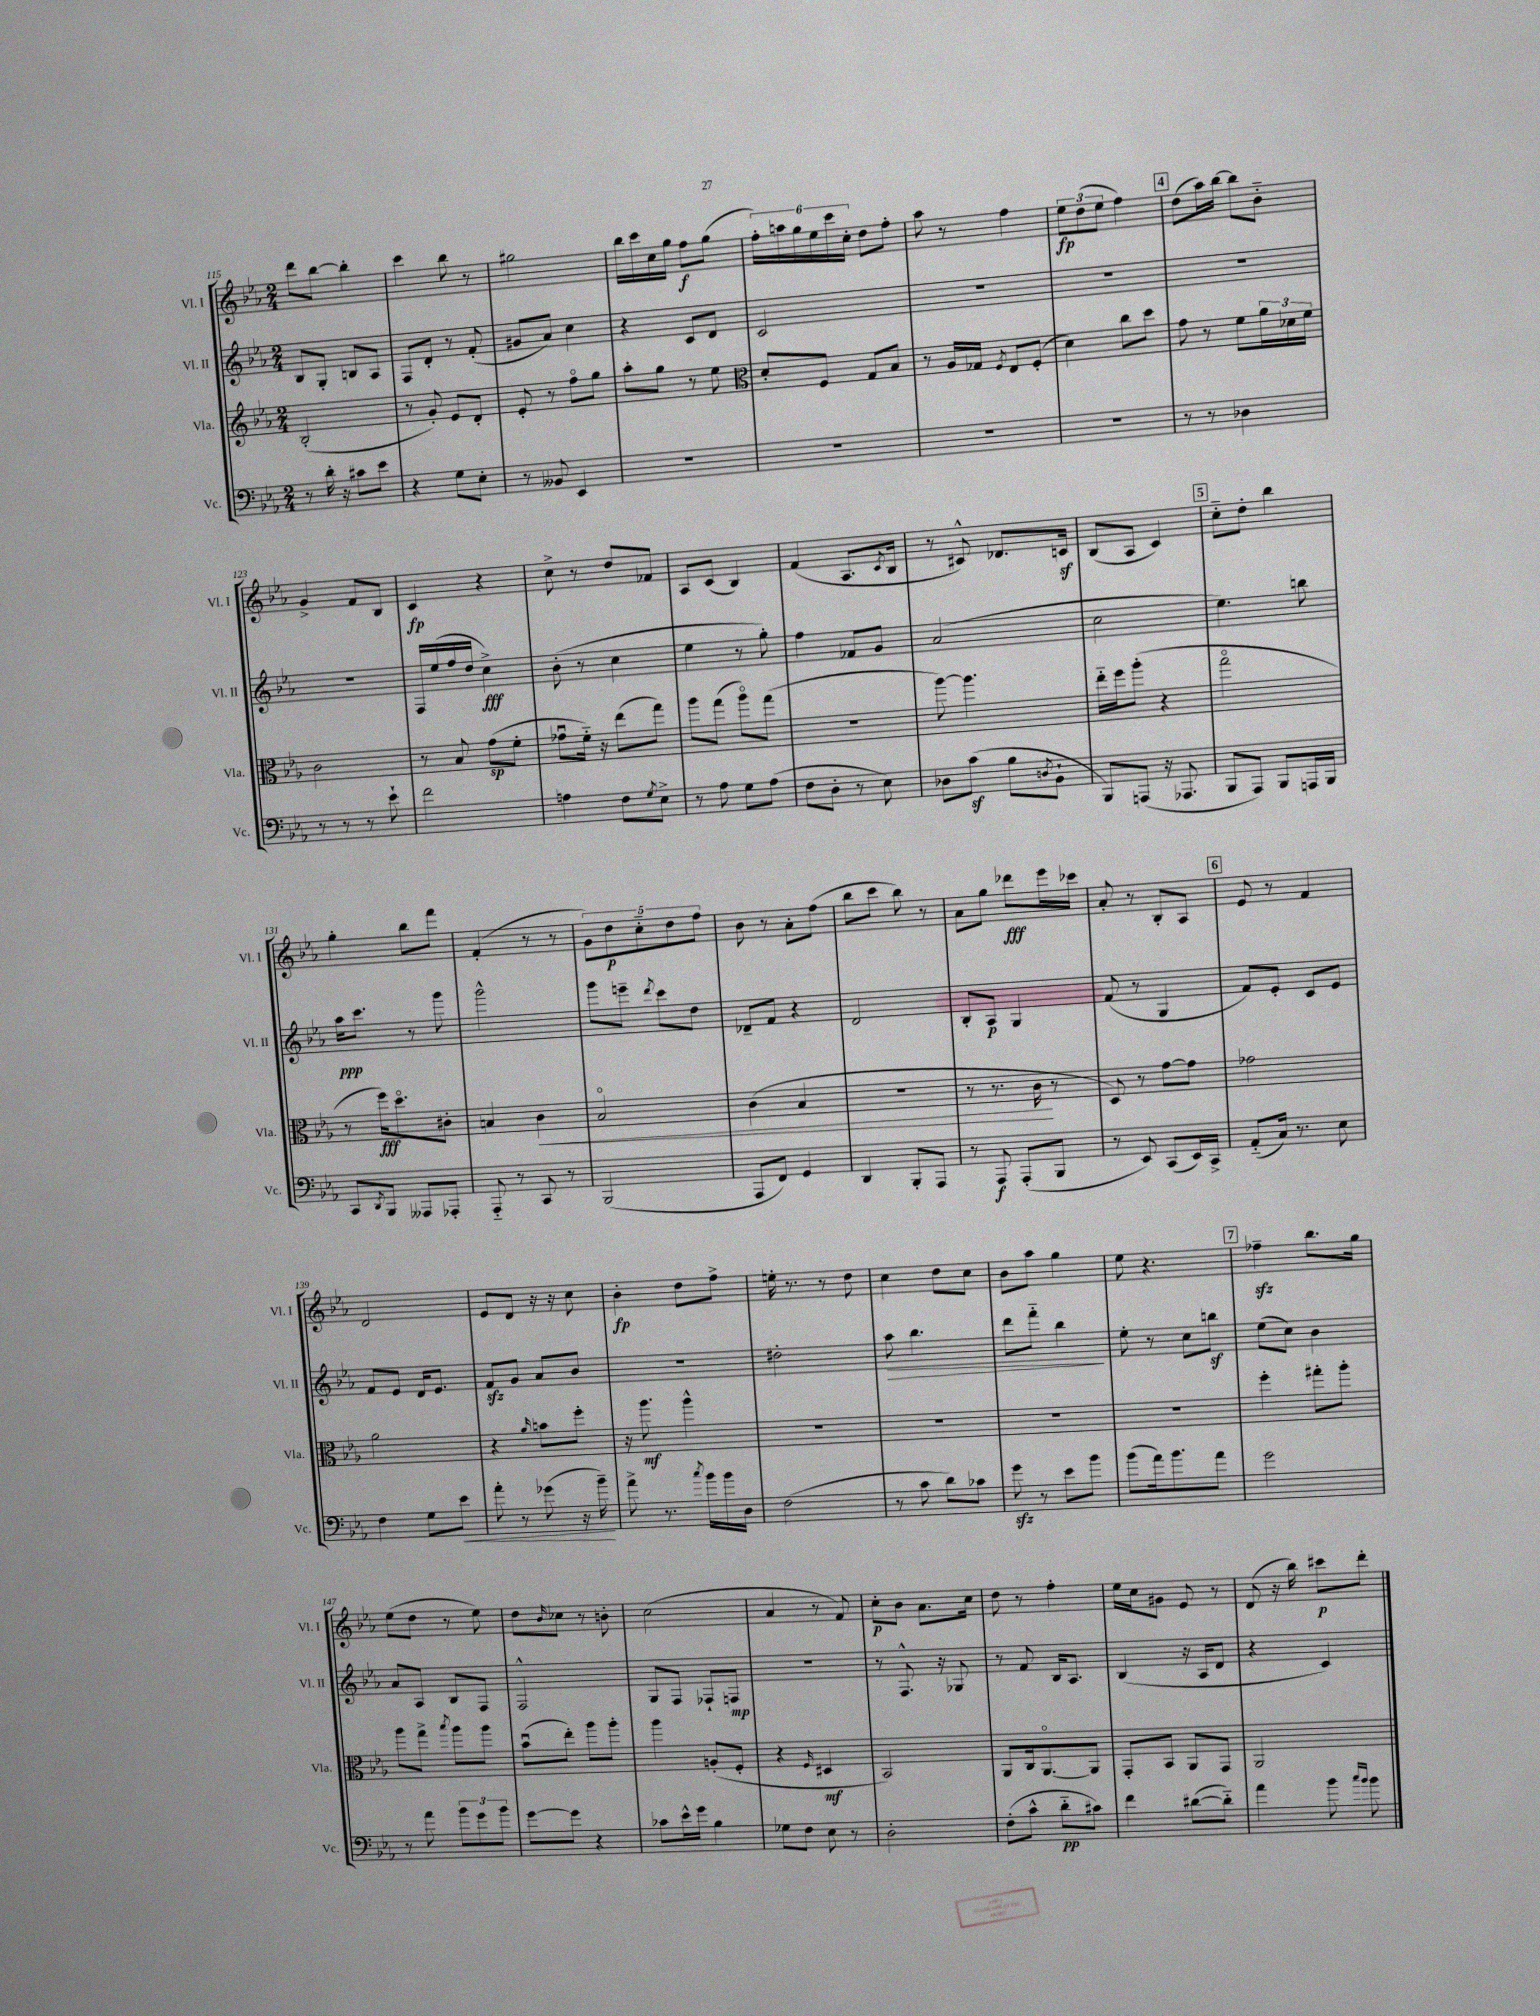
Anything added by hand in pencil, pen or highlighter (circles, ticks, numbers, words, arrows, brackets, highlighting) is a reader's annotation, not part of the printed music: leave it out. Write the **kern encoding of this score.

**kern	**kern	**kern	**kern
*staff4	*staff3	*staff2	*staff1
*clefF4	*clefG2	*clefG2	*clefG2
*k[b-e-a-]	*k[b-e-a-]	*k[b-e-a-]	*k[b-e-a-]
*M2/4	*M2/4	*M2/4	*M2/4
8r	(2B-'/	8B-/L	8ddd\L
16d'\	.	8G'/J	[8bb-\J
16r	.	.	.
8c#\L	.	8B/L	4bb-'\]
8e-\J	.	8A-/J	.
=	=	=	=
4r	8r	8F/L	4ccc\
.	8g'/)	8d'/J	.
8G\L	8e-/L	8r	8bb-\
8E-'\J	8d'/J	(8f'/	8r
=	=	=	=
8r	8e-'/	8g#/L	2gg#\
8BB--/	8r	8a-/J)	.
4EE-/	8ffo\L	4cc\	.
.	8gg\J	.	.
=	=	=	=
2r	8aa-'\L	4r	16bb-\LL
.	.	.	16ccc\
.	8gg\J	.	16cc\
.	.	.	16gg\JJ
.	8r	8c/L	8ff\L
.	8ee-\	8d/J	(8gg\J
=	=	=	=
*	*clefC3	*	*
2r	8d'/L	2c/	24ff'\LL)
.	.	.	24aa\
.	.	.	24gg\
.	8F/J	.	24ee-\
.	.	.	24ccc\
.	.	.	24cc'\JJ
.	8G/L	.	8dd\L
.	8B-/J	.	8ff'\J
=	=	=	=
2r	8r	2r	8aa-\
.	16A-/LL	.	8r
.	16G-/JJ	.	.
.	8qF/	.	.
.	8E-/L	.	4ff\
.	(8F'/J	.	.
=	=	=	=
2r	4d\)	2r	12ee-\L
.	.	.	(12dd\
.	.	.	12ee-\J
.	8cc\L	.	4ff\)
.	8dd\J	.	.
=	=	=	=
8r	8g\	2r	(8dd\L
8r	8r	.	16aa-\L)
.	.	.	[16bb-\JJ
4D-\	8f\L	.	8bb-\]L
.	24a-\L	.	8b-'~\J
.	24d-\	.	.
.	24f\JJ	.	.
=	=	=	=
8r	2c\	2r	4g^/
8r	.	.	.
8r	.	.	8f/L
8e-`\	.	.	8B-/J
=	=	=	=
2f\	8r	16F/LL	4c/
.	.	(16ee-/	.
.	8B-/	16ff/	.
.	.	16dd/JJ	.
.	(8g\L	4cc^\)	4r
.	8f'\J	.	.
=	=	=	=
4A\	8g-u\L	(8b-'\	8cc^\
.	16f'~\Jk)	8r	8r
.	16r	.	.
8F\L	(8ee-\L	4cc\	8dd/L
8qG/	.	.	.
8E-^\J	8gg\J)	.	8f-/J
=	=	=	=
8r	8aa-\L	4ee-\	8A-/L
8A-\	(8gg\J	.	(8c/J
8G\L	8aa-o\L)	8r	4B-/)
(8A-\J	(8gg\J	8gg'\)	.
=	=	=	=
8F\L	2r	4ff\	(4f/
8D'\J	.	.	.
8r	.	8f-/L	8.A-/L
8E-\)	.	8g/J	.
.	.	.	8qc/
.	.	.	16B-/Jk
=	=	=	=
8D-\L	[8aa-\)	(2a-/	8r
(8c\J	4.aa-\]	.	8c#^^/)
8B-\L	.	.	8.d-/L
8qD/	.	.	.
8BB-`\J	.	.	.
.	.	.	16c/Jk
=	=	=	=
8BBB-/L)	16ee-'~\LL	2cc\	(8B-/L
.	16ff\J	.	.
(8AAA/J	(8aa-'\J	.	8A-/J
16r	4r	.	4c/)
8.AAA-/	.	.	.
=	=	=	=
8BBB-/L	2ggo\	4.ee-\)	8cc'~\L
8AAA-/J)	.	.	8dd'\J
8BBB-/L	.	.	4bb-\
16AAA/L	.	8bb\	.
16BBB-/JJ	.	.	.
=	=	=	=
8CC/L	8r	16aa-\LK	4gg'\
.	.	8.ccc\J	.
8qDD/	.	.	.
8BBB-/J	16ff\LK)	.	.
.	8.ddo\	.	.
8AAA--/L	.	8r	8bb-\L
8AAA-'/J	8c#'\J	8ggg\	8fff\J
=	=	=	=
8AAA-'~/	4B/	2ggg^^\	(4f'/
8r	.	.	.
8CC/	4c\	.	8r
8r	.	.	8r
=	=	=	=
(2BBB-/	2B-o/	8ggg\L	10g\L)
.	.	.	10dd\
.	.	8eee~\J	.
.	.	.	10cc'~\
.	.	8qddd/	.
.	.	8ccc\L	.
.	.	.	10dd\
.	.	8dd\J	.
.	.	.	10ff\J
=	=	=	=
8AAA-/L	(4c\	8d-~/L	8b-\
8FF/J)	.	8f/J	8r
4GG/	4B-/	4r	8a-'\L
.	.	.	(8ff\J
=	=	=	=
4DD/	2r	2d/	8bb-\L
.	.	.	8ccc\J
8BBB-'/L	.	.	8bb-\)
8AAA-/J	.	.	8r
=	=	=	=
8r	8r	8B-'/L	8a-\L
8AAA-/	8.r	8A-/J	8gg\J
(8AAA-'/L	.	4G/	8ddd-\L
.	16c\	.	.
8BBB-/J	8r	.	16eee-\L
.	.	.	16ccc-\JJ
=	=	=	=
8r	8D/)	(8f/	8a-'/
8EE-/)	8r	8r	8r
(8CC/L	[8g\L	4G/	8B-'/L
16EE-/L)	8g\]J	.	8A-/J
16CC^/JJ	.	.	.
=	=	=	=
(8AA-'~/L	2g-\	8f/L)	8e-/
16C/Jk)	.	8e-'/J	8r
8.r	.	.	.
.	.	8c/L	4f/
8E-\	.	8e-/J	.
=	=	=	=
4F\	2a-\	8f/L	2d/
.	.	8e-/J	.
8G\L	.	16d/LK	.
.	.	8.e-/J	.
8e-\J	.	.	.
=	=	=	=
8a-'\	4r	8f/L	8e-/L
8r	.	8g/J	8d/J
.	16qqa-/	.	.
(8g-\	8b\L	8a-/L	16r
.	.	.	16r
16r	8ff'\J	8b-/J	8cc\
16b-~\)	.	.	.
=	=	=	=
8a-^\	16r	2r	4b-'\
.	8.aa-\	.	.
8.r	.	.	.
.	4aa-^^\	.	8dd\L
8qcc/	.	.	.
16b-\LL	.	.	.
16b-\	.	.	8ff^\J
16D\JJ	.	.	.
=	=	=	=
(2F\	2r	2dd#'\	16ee'\
.	.	.	8.r
.	.	.	8r
.	.	.	8dd\
=	=	=	=
8r	2r	8aa-\	4cc\
8c\	.	4.bb-\	.
8d\L)	.	.	8dd\L
8c-\J	.	.	8cc\J
=	=	=	=
8g\	2r	8ddd\L	8b-\L
8r	.	8fff'~\J	8aa-\J
8e-\L	.	4bb-\	4gg\
8b-\J	.	.	.
=	=	=	=
(8b-\L	2r	8ee-'\	8ee-\
16a-\k)	.	8r	4.r
8.b-\	.	.	.
.	.	8cc\L	.
8a-\J	.	8bb\J	.
=	=	=	=
2g\	4ff'\	(8ee-\L	4ff-~\
.	.	8cc\J)	.
.	8gg#'\L	4b-\	8.bb-\L
.	8aa-'\J	.	.
.	.	.	16gg\Jk
=	=	=	=
8r	8aa-\L	8a-/L	(8ee-\L
8a-\	8gg^\J	8A-/J	8dd\J
.	8qbb-/	.	.
12b-\L	8aa-\L	8B-/L	8r
12g\	.	.	.
.	8aa-\J	8F/J	8ee-\)
12b-\J	.	.	.
=	=	=	=
[8g\L	(8b-u\L	2F^^/	8dd\L
.	.	.	16qqb-/
8g\]J	8ee-'\J)	.	8cc-\J
4r	8aa-\L	.	8r
.	8aa-'\J	.	8b'\
=	=	=	=
8c-\L	4aa-\	8G/L	(2cc\
16e-^^\L	.	8F/J	.
16g\JJ	.	.	.
4B-\	(8A'/L	8F-`/L	.
.	8F'/J	8F/J	.
=	=	=	=
8G-\L	4r	2r	4a-/
8F\J	.	.	.
.	16qqF/	.	.
8E-\	4D#/	.	8r
8r	.	.	8f/)
=	=	=	=
2D'\	2BB-/)	8r	8cc'\L
.	.	8.F^^/	8b-\J
.	.	.	8.a-\L
.	.	16r	.
.	.	8G-/	.
.	.	.	16cc\Jk
=	=	=	=
(8F'\L	8AA-/L	8r	8dd\
8c^^\J	16C/k	8f/	8r
.	[8.AA-o/	.	.
8d'~\L	.	16B-/LK	4ff'\
.	.	8.A-/J	.
8c#\J)	8AA-/]J	.	.
=	=	=	=
4f\	8GG'/L	(4B-/	16ee-\LL
.	.	.	16cc\J
.	8BB-/J	.	8g#\J
([8d#\L	8AA-/L	16r	8e-/
.	.	16A-/LK	.
8d#'~\]J)	8GG/J	8d/J	8r
=	=	=	=
4a-\	2AA-/	4r	(8d/
.	.	.	16r
.	.	.	16bb-\)
8b-\	.	4c/)	8ccc#\L
16qqcc/LL	.	.	.
16qqb-/JJ	.	.	.
8b-\	.	.	8ddd'\J
==	==	==	==
*-	*-	*-	*-
